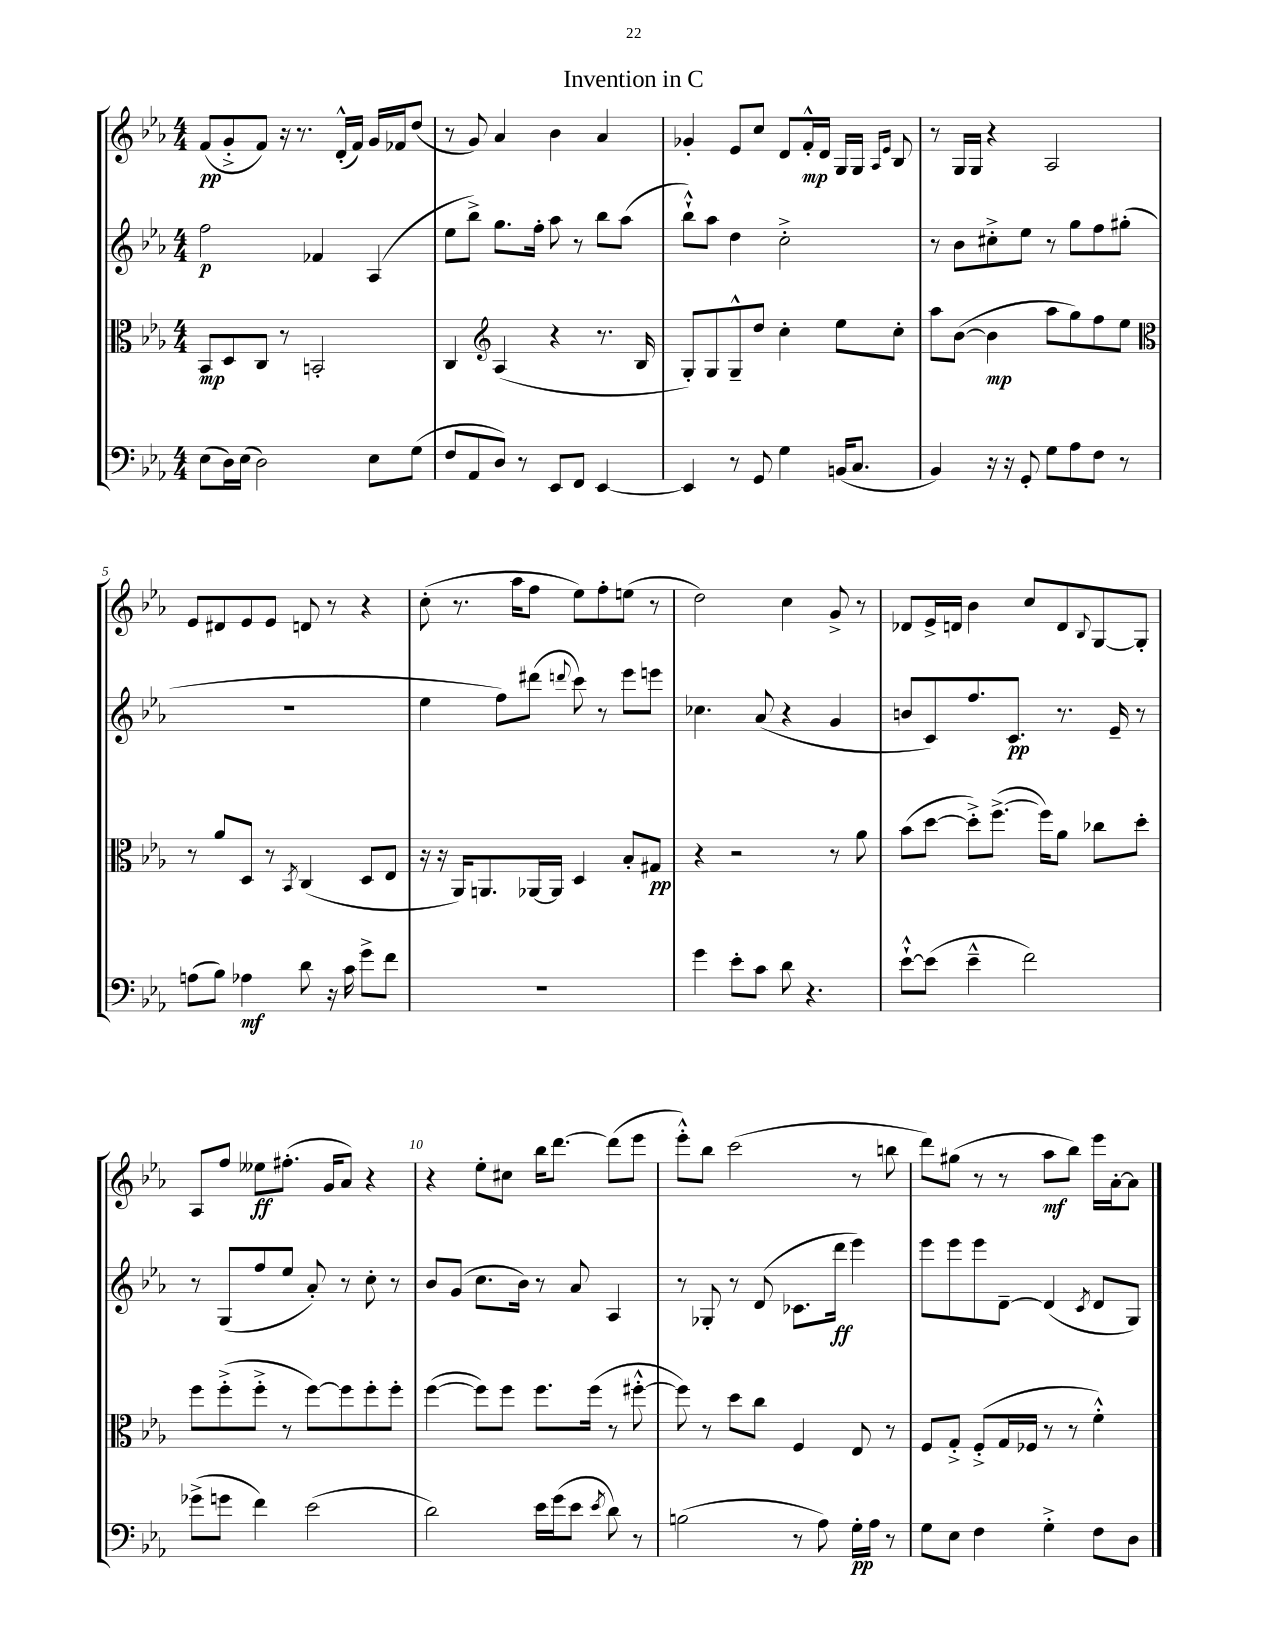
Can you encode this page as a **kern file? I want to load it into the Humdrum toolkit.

**kern	**kern	**kern	**kern
*staff4	*staff3	*staff2	*staff1
*clefF4	*clefC3	*clefG2	*clefG2
*k[b-e-a-]	*k[b-e-a-]	*k[b-e-a-]	*k[b-e-a-]
*M4/4	*M4/4	*M4/4	*M4/4
(8E-\L	8BB-/L	2ff\	(8f/L
16D\L)	8D/	.	8g'^/
(16E-\JJ	.	.	.
2D\)	8C/J	.	8f/J)
.	8r	.	16r
.	.	.	8.r
.	2BB'/	4f-/	.
.	.	.	(16d'^^/LL
.	.	.	16f/JJ)
8E-\L	.	(4A-/	16g/LL
.	.	.	16f-/J
(8G\J	.	.	(8dd/J
=	=	=	=
8F/L	4C/	8ee-\L	8r
8AA-/	.	8bb-^\J)	8g/)
*	*clefG2	*	*
8D/J)	(4A-/	8.gg\L	4a-/
8r	.	.	.
.	.	16ff'\Jk	.
8EE-/L	4r	8aa-\	4b-\
8FF/J	.	8r	.
[4EE-/	8.r	8bb-\L	4a-/
.	.	(8aa-\J	.
.	16B-/	.	.
=	=	=	=
4EE-/]	8G'/L)	8bb-`^^\L)	4g-'/
.	8G/	8aa-\J	.
8r	8G~^^/	4dd\	8e-/L
8GG/	8dd/J	.	8cc/J
4G\	4cc'\	2cc'^\	8d/L
.	.	.	16f'^^/L
.	.	.	16d/JJ
(16BB/LK	8ee-\L	.	16G/LL
8.C/J	.	.	16G/JJ
.	.	.	16qqA-/LL
.	.	.	16qqe-/JJ
.	8cc'\J	.	8B-/
=	=	=	=
4BB-/)	8aa-\L	8r	8r
.	([8b-\J	8b-\L	16G/LL
.	.	.	16G/JJ
16r	4b-\]	8cc#'^\	4r
16r	.	.	.
8GG'/	.	8ee-\J	.
8G\L	8aa-\L	8r	2A-/
8A-\	8gg\)	8gg\L	.
8F\J	8ff\	8ff\	.
8r	8ee-\J	(8gg#'\J	.
=	=	=	=
*	*clefC3	*	*
(8A\L	8r	1r	8e-/L
8B-\J)	8a-/L	.	8d#/
4A-\	8D/J	.	8e-/
.	8r	.	8e-/J
.	8qBB-/	.	.
8d\	(4C/	.	8d/
16r	.	.	8r
16c\	.	.	.
8g^\L	8D/L	.	4r
8f\J	8E-/J	.	.
=	=	=	=
1r	16r	4ee-\	(8cc'\
.	16r	.	.
.	16AA-/LK)	.	8.r
.	8.AA/	.	.
.	.	8ff\L)	.
.	.	.	16aa-\LK
.	[16AA-/L	(8ddd#\J	8ff\J
.	16AA-/]JJ	.	.
.	.	8qqddd/	.
.	4D/	8ccc\)	8ee-\L)
.	.	8r	8ff'\
.	8B-'/L	8eee-\L	(8ee\J
.	8G#/J	8eee\J	8r
=	=	=	=
4g\	4r	4.cc-\	2dd\)
8e-'\L	2r	.	.
8c\J	.	(8a-/	.
8d\	.	4r	4cc\
4.r	.	.	.
.	8r	4g/	8g^/
.	8a-\	.	8r
=	=	=	=
[8e-`^^\L	(8b-\L	8b/L	8d-/L
(8e-\]J	[8dd\J	8c/)	16e-^/L
.	.	.	16d/JJ
4e-~^^\	8dd'^\]L)	8.ff/	4b-\
.	([8.ff^\J	.	.
.	.	8.c/J	.
2f\)	.	.	8cc/L
.	16ff\]LK)	.	.
.	8a-\J	8.r	8d/
.	.	.	8qqB-/
.	8cc-\L	.	[8G/
.	.	16e-~/	.
.	8dd'\J	8r	8G'/]J
=	=	=	=
(8g-^\L	8ff\L	8r	8A-/L
8g\J	(8ff'^\	(8G/L	8ff/J
4f\)	8ff'^\J	8ff/	8ee--\L
.	8r	8ee-/J	(8.ff#'\J
(2e-\	[8ff\L)	8a-'/)	.
.	.	.	16g/LK
.	8ff\]	8r	8a-/J)
.	8ff'\	8cc'\	4r
.	8ff'\J	8r	.
=	=	=	=
2d\)	([4ff\	8b-/L	4r
.	.	(8g/J	.
.	8ff\]L)	8.cc\L	8ee-'\L
.	8ff\J	.	8cc#\J
.	.	16b-\Jk)	.
16e-\LL	8.ff\L	8r	16bb-\LK
(16g\J	.	.	[8.ddd\J
8e-\J	.	8a-/	.
.	(16ff\Jk	.	.
8qe-/	.	.	.
8d\)	8r	4A-/	(8ddd\]L
8r	[8ff#'^^\	.	8eee-\J
=	=	=	=
(2B\	8ff#\])	8r	8eee-'^^\L)
.	8r	8G-'/	8bb-\J
.	8dd\L	8r	(2ccc\
.	8cc\J	(8d/	.
8r	4F/	8.c-\L	.
8A-\)	.	.	.
.	.	16ddd\Jk	.
16G'\LL	8E-/	4eee-\)	8r
16A-\JJ	.	.	.
8r	8r	.	8bb\
=	=	=	=
8G\L	8F/L	8eee-\L	8ddd\L)
8E-\J	8G'^/J	8eee-\	(8gg#\J
4F\	(8F'^/L	8eee-\	8r
.	16G/L	[8d~\J	8r
.	16F-/JJ	.	.
4G'^\	8r	(4d/]	8aa-\L
.	8r	.	8bb-\J)
.	.	8qc/	.
8F\L	4f'^^\)	8d/L	16eee-\LL
.	.	.	[16a-'\J
8D\J	.	8G/J)	8a-\]J
==	==	==	==
*-	*-	*-	*-
